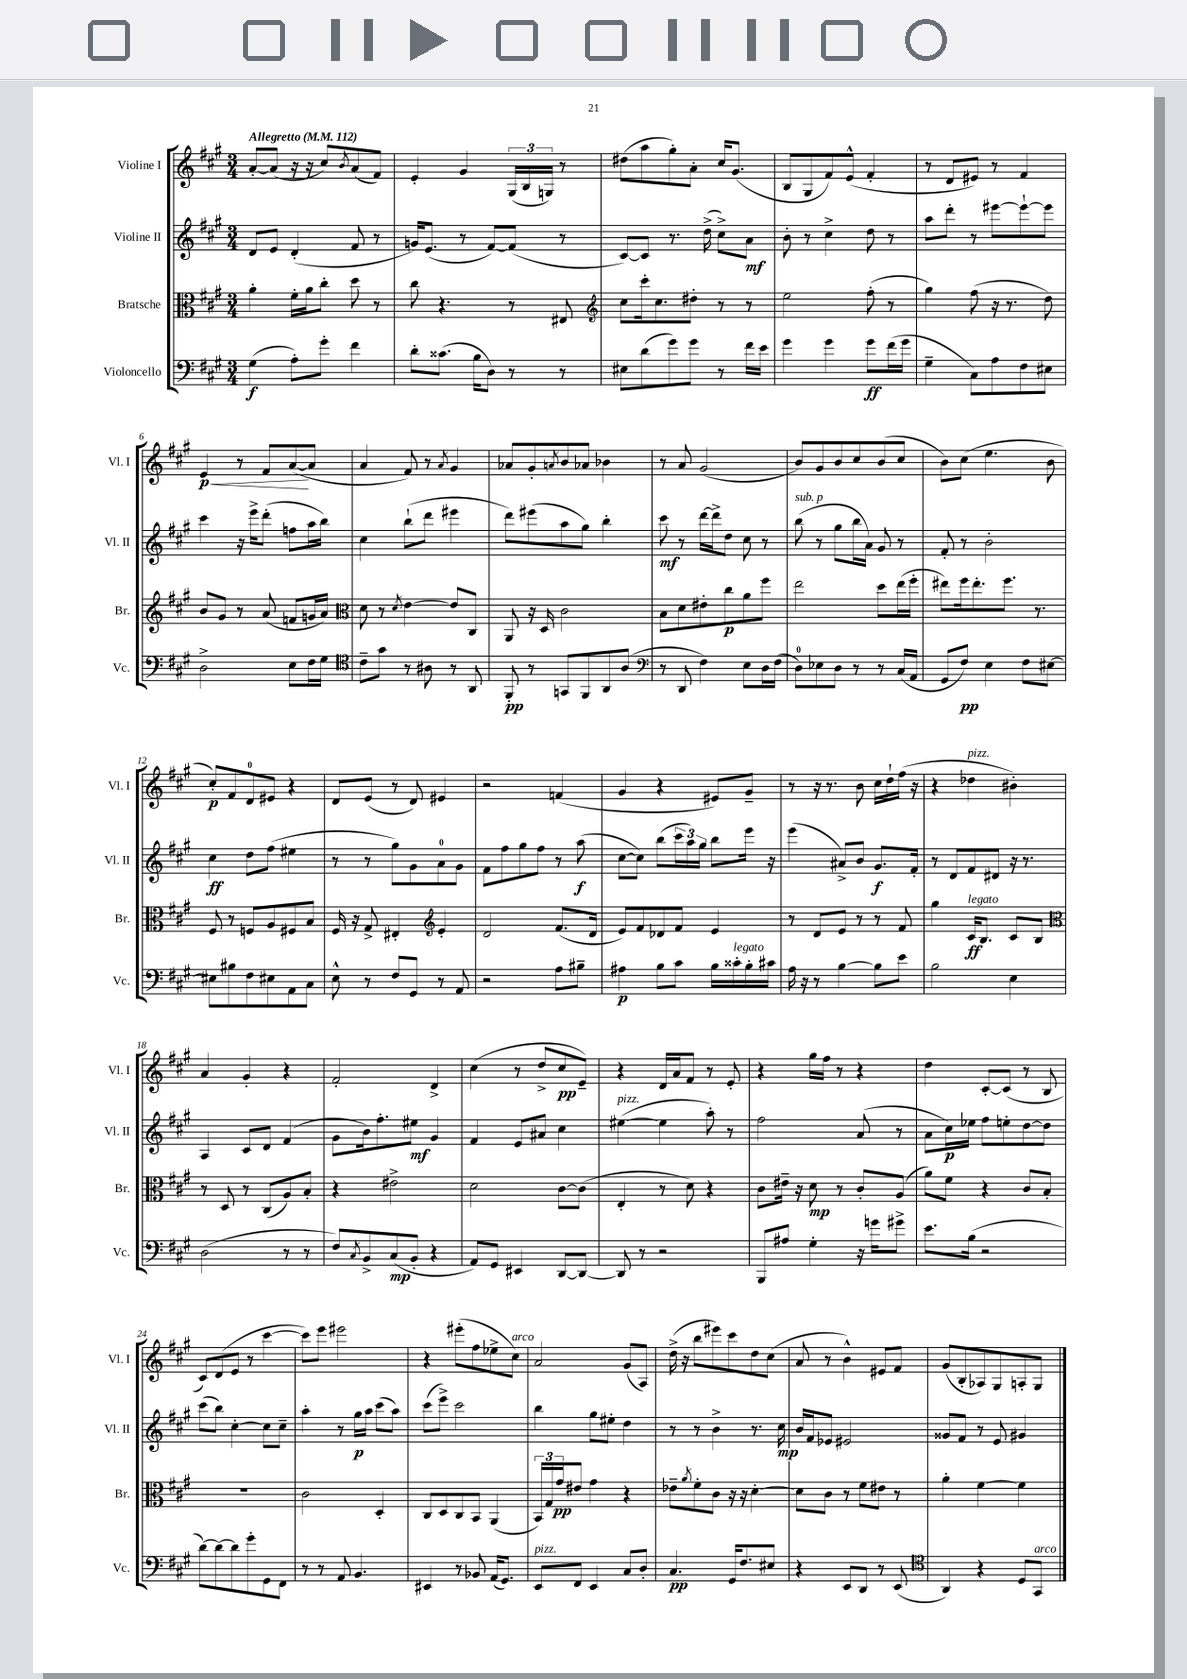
<<
\new StaffGroup <<
\new Staff = "s0" \with { instrumentName = "Violine I" shortInstrumentName = "Vl. I" } {
    \clef treble \key a \major \numericTimeSignature \time 3/4 \tempo "Allegretto" 4 = 112
    a'8~-. a'8( r16 r16 cis''8) \acciaccatura { b'8 } a'8( fis'8) |
    e'4-. gis'4 \tuplet 3/2 { gis16( b16 g16) } r8 |
    dis''8( a''8 gis''8-.) a'8-. cis''16 gis'8.( |
    b8 gis8 fis'8) e'8-^( fis'4-. |
    r8 d'8 eis'8) r8 fis'4 |
    e'4\p\< r8 fis'8 a'8~\!( a'8 |
    a'4 fis'8) r8 \acciaccatura { a'8 } gis'4 |
    aes'8 gis'8-. \acciaccatura { a'8 } b'8 aes'8 bes'4 |
    r8 a'8 gis'2( |
    b'8) gis'8 b'8 cis''8 b'8( cis''8 |
    b'8) cis''8( e''4. b'8 |
    cis''8-.\p) fis'8 d'8-0 eis'8 r4 |
    d'8 e'8( r8 d'8) eis'4 |
    r2 f'4( |
    gis'4 r4 eis'8) gis'8-- |
    r8 r16 r8. b'8 cis''16 d''16-! fis''16( r16 |
    r4 des''4^\markup { \italic "pizz." } bis'4-.) |
    a'4 gis'4-. r4 |
    fis'2-. d'4-> |
    cis''4( r8 d''8-> cis''8\pp e'8--) |
    r4 d'16 a'16 fis'8 r8 e'8-. |
    r4 gis''16 fis''16 r8 r4 |
    d''4 cis'8~-. cis'8( r8 b8 |
    cis'8) d'8( e'8 r8 cis'''4~ |
    cis'''8) e'''8 eis'''2 |
    r4 eis'''8-.( fis''8 ees''8-> cis''8^\markup { \italic "arco" }) |
    a'2 gis'8( a8) |
    d''16->( r16 b''8 eis'''8) cis'''8 d''8 cis''8( |
    a'8 r8 b'4-^) eis'8 fis'8 |
    gis'8( b8-. aes8) gis8 a8-. gis8 \bar "|." |
}
\new Staff = "s1" \with { instrumentName = "Violine II" shortInstrumentName = "Vl. II" } {
    \clef treble \key a \major \numericTimeSignature \time 3/4
    d'8 e'8 d'4-.( fis'8 r8 |
    g'16) e'8.( r8 fis'8~) fis'8( r8 |
    cis'8~) cis'8 r8. d''16->( cis''8->) a'8\mf |
    b'8-. r8 cis''4-> d''8 r8 |
    a''8 d'''8-. r8 eis'''8~ eis'''8~-! eis'''8 |
    cis'''4 r16 e'''16-> d'''8-.( f''8 a''16 b''16) |
    cis''4 b''8-!( d'''8 eis'''4 |
    d'''8) eis'''8( a''8 gis''8) b''4-. |
    cis'''8\mf r8 d'''16~ d'''16-> d''8 cis''8 r8 |
    b''8^\markup { \italic "sub. p" }( r8 gis''8 b''16 a'16) gis'8 r8 |
    fis'8-. r8 b'2-. |
    cis''4\ff d''8 fis''8( eis''4 |
    r8 r8 gis''8) gis'8 a'8-0 gis'8 |
    fis'8 fis''8 gis''8 fis''8 r8 a''8\f( |
    cis''8~ cis''8) b''8( \tuplet 3/2 { cis'''16 a''16) gis''16 } b''8 e'''16 r16 |
    e'''4( ais'8->) b'8 gis'8.\f fis'16-. |
    r8 d'8 fis'8 dis'8 r16 r8. |
    a4 cis'8 d'8 fis'4( |
    gis'8 b'16) fis''8.-. eis''8\mf gis'4 |
    fis'4 e'8 ais'8 cis''4 |
    eis''4~^\markup { \italic "pizz." }( eis''4 a''8-.) r8 |
    fis''2 a'8( r8 |
    a'8 cis''16\p) ees''16 fis''8 e''8-. d''8~ d''8 |
    cis'''8( b''8) cis''4~-. cis''8 cis''8-- |
    a''4-. r8 gis''16\p a''16 cis'''8( a''8) |
    cis'''8( e'''8->) cis'''2 |
    b''4 gis''8 eis''8-. d''4 |
    r8 r8 b'4-> r8. cis''16\mp |
    b'16 fis'16 ees'8 eis'2 |
    gisis'8 fis'8 r8 e'8 gis'4 \bar "|." |
}
\new Staff = "s2" \with { instrumentName = "Bratsche" shortInstrumentName = "Br." } {
    \clef alto \key a \major \numericTimeSignature \time 3/4
    a'4-. fis'16-. a'16 cis''8-. d''8 r8 |
    cis''8 r4. r8 eis8 |
    \clef treble cis''8 cis'''16-. cis''8. dis''8-. r8 r8 |
    e''2 fis''8-.( r8 |
    gis''4) fis''8( r16 r8. d''8) |
    b'8 gis'8 r8 a'8( f'8 g'16 a'16) |
    \clef alto d'8 r8 \acciaccatura { d'8 } e'4~ e'8 cis8 |
    a,8 r16 d16 cis'2 |
    b8 d'8 eis'8-. cis''8\p a'8 fis''8 |
    e''2 d''8 e''16( fis''16-. |
    eis''8) fis''16 eis''8.-. fis''8. r8. |
    fis8 r8 f8 a8 fis8 b8 |
    fis16 r16 gis8-> eis4-. \clef treble e'4-. |
    d'2 fis'8.( d'16 |
    e'8) fis'8 des'8 fis'8 e'4 |
    r8 d'8 e'8 r8 r8 fis'8 |
    gis''4 cis'16\ff^\markup { \italic "legato" } b8. cis'8 b8 |
    \clef alto r8 d8 r8 cis8( a8) b8-. |
    r4 eis'2-> |
    d'2 cis'8~ cis'8( |
    e4-. r8 d'8) r4 |
    cis'8 eis'16-- r16 d'8\mp r8 cis'8-. a8( |
    a'8) fis'8 r4 cis'8 b8-. |
    R2. |
    cis'2 d4-. |
    cis8 d8 cis8 b,8 a,4( |
    \tuplet 3/2 { b,16) gis16 gis'16\pp } eis'8 gis'4 r4 |
    ees'8-- \acciaccatura { a'8 } fis'8-. cis'8 r16 r16 d'4~-. |
    d'8 cis'8 r8 fis'8 eis'8 r8 |
    a'4-. fis'4~ fis'4 \bar "|." |
}
\new Staff = "s3" \with { instrumentName = "Violoncello" shortInstrumentName = "Vc." } {
    \clef bass \key a \major \numericTimeSignature \time 3/4
    gis4\f( a8-.) gis'8-. fis'4 |
    d'8-. cisis'8.( b16 d8) r8 r8 |
    eis8 d'8( gis'8) gis'8 r8 fis'16 e'16 |
    gis'4 gis'4 gis'8\ff fis'16( gis'16 |
    gis4-- cis8) a8 fis8 eis8 |
    d2-> e8 fis16 gis16 |
    \clef tenor cis'8-- gis'8 r8 ais8 r8 a,8 |
    fis,8-.\pp r8 g,8 fis,8 a,8 a8( |
    \clef bass r8 d,8 fis4) e8 d16 fis16( |
    d8-0) ees8 d8 r8 r8 cis16( a,16 |
    gis,8 fis8\pp) e4 fis8 eis8~ |
    eis8 bis8 fis8 eis8 a,8 cis8 |
    e8-^ r8 fis8 gis,8 r8 a,8 |
    r2 a8 bis8-- |
    ais4\p b8 cis'8 b16 cisis'16-.^\markup { \italic "legato" } b16-. cis'16 |
    a16 r16 r8 b4~ b8 e'8 |
    b2 e4 |
    d2( r8 r8 |
    fis8) \acciaccatura { cis8 } b,8-> cis8\mp( b,8-. r4 |
    a,8) gis,8 eis,4 d,8~ d,8~ |
    d,8 r8 r2 |
    b,,8 ais8 gis4-. r16 g'16 gis'8-> |
    e'8. b16( r2 |
    d'8~) d'8~ d'8 gis'8-. gis,8 fis,8 |
    r8 r8 a,8 b,4. |
    eis,4 r8 bes,8 a,16( gis,8.) |
    e,8^\markup { \italic "pizz." } fis,8 e,4 cis8 d8-. |
    cis4.\pp gis,16 fis8. eis8 |
    r4 e,8 d,8 r8 e,8( |
    \clef tenor a,4) r4 d8 gis,8^\markup { \italic "arco" } \bar "|." |
}
>>
>>
